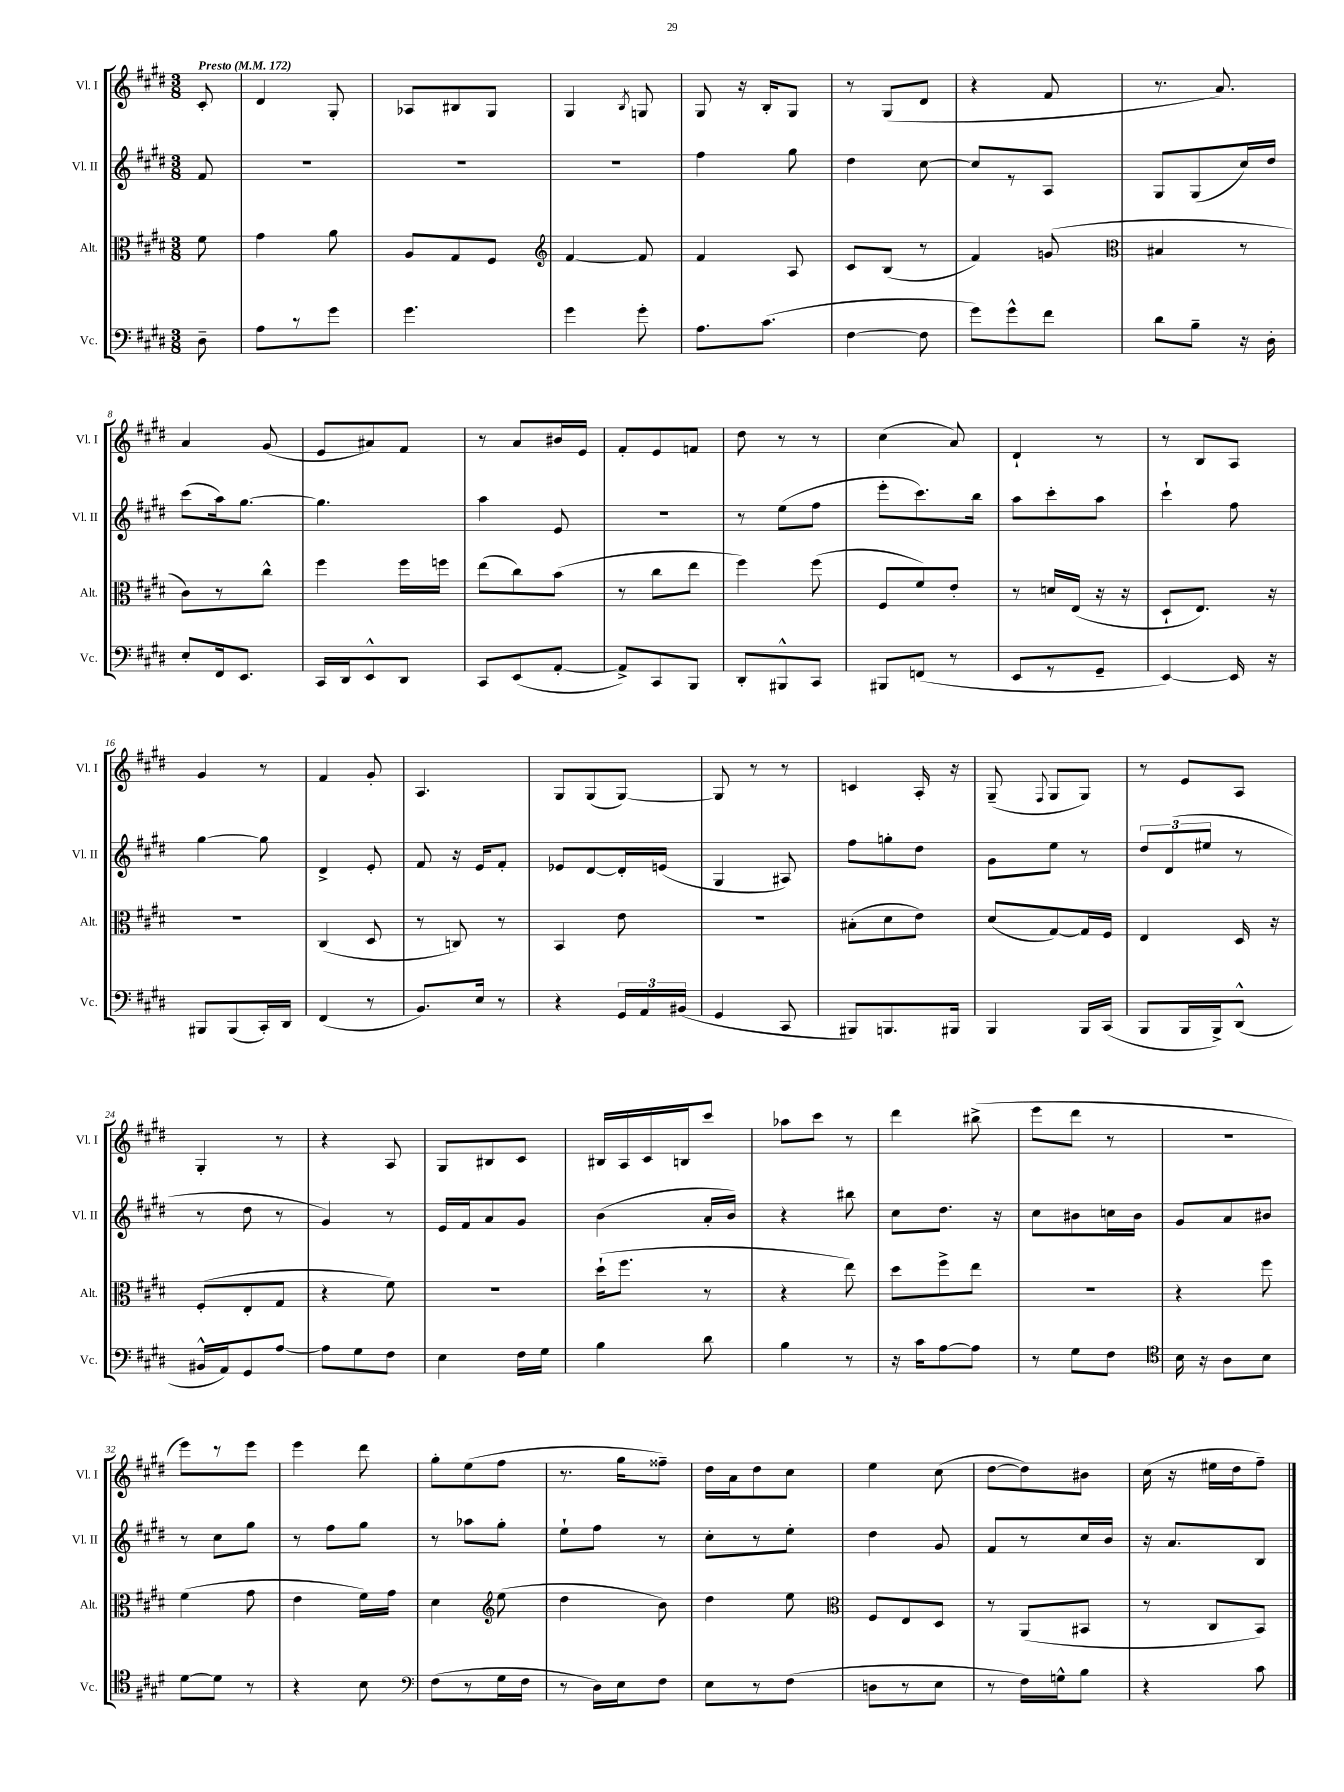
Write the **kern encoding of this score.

**kern	**kern	**kern	**kern
*part4	*part3	*part2	*part1
*staff4	*staff3	*staff2	*staff1
*I"Vc.	*I"Alt.	*I"Vl. II	*I"Vl. I
*I'Vc.	*I'Alt.	*I'Vl. II	*I'Vl. I
*clefF4	*clefC3	*clefG2	*clefG2
*k[f#c#g#d#]	*k[f#c#g#d#]	*k[f#c#g#d#]	*k[f#c#g#d#]
*M3/8	*M3/8	*M3/8	*M3/8
*MM172	*MM172	*MM172	*MM172
=	=	=	=
!	!	!	!LO:TX:a:B:t=Presto
8D#~\	8f#\	8f#/	8c#'/
=1	=1	=1	=1
8A\L	4g#\	4.r	4d#/
8r	.	.	.
8g#\J	8a\	.	8G#'/
=2	=2	=2	=2
4.g#\	8A/L	4.r	8A-X/L
.	8G#/	.	8B#X/
.	8F#/J	.	8G#/J
=3	=3	=3	=3
*	*clefG2	*	*
4g#\	[4f#/	4.r	4G#/
.	.	.	8qB/
8g#'\	8f#/]	.	8Gn/
=4	=4	=4	=4
8.A\L	4f#/	4ff#\	8G#/
.	.	.	16r
(8.c#\J	.	.	16B'/KL
.	8A/	8gg#\	8G#/J
=5	=5	=5	=5
[4F#\	8c#/L	4dd#\	8r
.	(8B/J	.	(8G#/L
8F#\]	8r	[8cc#\	8d#/J
=6	=6	=6	=6
8g#\L)	4f#/)	8cc#/L]	4r
8g#^^\	.	8r	.
8f#\J	(8gn/	8A/J	8f#/
=7	=7	=7	=7
*	*clefC3	*	*
8d#\L	4B#X/	8G#/L	8.r
8B~\J	.	(8G#/	.
.	.	.	8.a/)
16r	8r	16cc#/L)	.
16D#'\	.	16dd#/JJ	.
!!LO:LB:g=z
=8	=8	=8	=8
8E'/L	8c#\L)	(8ccc#\L	4a/
16FF#/k	8r	16aa\k)	.
8.EE/J	.	[8.gg#\J	.
.	8cc#^^\J	.	(8g#/
=9	=9	=9	=9
16CC#/LL	4ff#\	4.gg#\]	8e/L
16DD#/J	.	.	.
8EE^^/	.	.	8a#X/)
8DD#/J	16ff#\LL	.	8f#/J
.	16ffn\JJ	.	.
=10	=10	=10	=10
8CC#/L	(8ee\L	4aa\	8r
(8EE/	8cc#\)	.	8a/L
[8AA'/J	(8b\J	8e/	16b#X/L
.	.	.	16e/JJ
=11	=11	=11	=11
8AA^/L])	8r	4.r	8f#'/L
8CC#/	8cc#\L	.	8e/
8BBB/J	8ee\J	.	8fn/J
=12	=12	=12	=12
8DD#'/L	4ff#\)	8r	8dd#\
8BBB#X^^/	.	(8ee\L	8r
8CC#/J	(8ff#\	8ff#\J	8r
=13	=13	=13	=13
8BBB#X/L	8F#/L	8eee'\L	(4cc#\
(8FFn/J	8f#/)	8.ccc#\)	.
8r	8e'/J	.	8a/)
.	.	16bb\Jk	.
=14	=14	=14	=14
8EE/L	8r	8aa\L	4d#`/
8r	16dn/LL	8ccc#'\	.
.	(16E/JJ	.	.
8GG#~/J	16r	8aa\J	8r
.	16r	.	.
=15	=15	=15	=15
[4EE/)	8D#`/L	4ccc#`\	8r
.	8.E/J)	.	8B/L
16EE/]	.	8ff#\	8A/J
16r	16r	.	.
!!LO:LB:g=z
=16	=16	=16	=16
8BBB#X/L	4.r	[4gg#\	4g#/
(8BBB#/	.	.	.
16CC#'/L)	.	8gg#\]	8r
16DD#/JJ	.	.	.
=17	=17	=17	=17
(4FF#/	(4C#/	4d#^/	4f#/
8r	8D#/	8e'/	8g#'/
=18	=18	=18	=18
8.BB/L)	8r	8f#/	4.A/
.	8Cn/)	16r	.
16E/Jk	.	16e/KL	.
8r	8r	8f#'/J	.
=19	=19	=19	=19
4r	4BB/	8e-X/L	8G#/L
.	.	[8d#/	(8G#/
24GG#/LL	8e\	16d#'/L]	[8G#/J)
24AA/	.	.	.
.	.	(16en/JJ	.
(24BB#X/JJ	.	.	.
=20	=20	=20	=20
4GG#/	4.r	4G#/	8G#/]
.	.	.	8r
8CC#/	.	8A#X/)	8r
=21	=21	=21	=21
8BBB#X/L)	(8B#X'\L	8ff#\L	4cn/
8.BBBn/	8d#\	8ggn'\	.
.	8e\J)	8dd#\J	16A'/
16BBB#X/Jk	.	.	16r
=22	=22	=22	=22
4BBB/	(8d#/L	8g#\L	(8G#~/
.	.	.	8qqF#/
.	[8G#/)	8ee\J	8G#/L
16BBB/LL	16G#/L]	8r	8G#/J)
(16CC#/JJ	16F#/JJ	.	.
=23	=23	=23	=23
8BBB/L	4E/	12dd#/L	8r
.	.	(12d#/	.
16BBB/L	.	.	8e/L
.	.	12ee#X/J	.
16BBB^/J)	.	.	.
(8DD#^^/J	16D#/	8r	8A/J
.	16r	.	.
!!LO:LB:g=z
=24	=24	=24	=24
16BB#X^^/LL	(8F#'/L	8r	4G#'/
16AA/J)	.	.	.
8GG#/	8E'/	8dd#\	.
[8A/J	8G#/J	8r	8r
=25	=25	=25	=25
8A\L]	4r	4g#/)	4r
8G#\	.	.	.
8F#\J	8f#\)	8r	8A/
=26	=26	=26	=26
4E\	4.r	16e/LL	8G#/L
.	.	16f#/J	.
.	.	8a/	8B#X/
16F#\LL	.	8g#/J	8c#/J
16G#\JJ	.	.	.
=27	=27	=27	=27
4B\	(16dd#`\KL	(4b\	16B#X/LL
.	8.ff#\J	.	16A/
.	.	.	16c#/
.	.	.	16Bn/J
8d#\	8r	16a'/LL	8ccc#/J
.	.	16b/JJ)	.
=28	=28	=28	=28
4B\	4r	4r	8aa-X\L
.	.	.	8ccc#\J
8r	8ee\)	8bb#X\	8r
=29	=29	=29	=29
16r	8dd#\L	8cc#\L	4ddd#\
16c#\KL	.	.	.
[8A\	8ff#^\	8.dd#\J	.
8A\J]	8ee\J	.	(8bb#X^\
.	.	16r	.
=30	=30	=30	=30
8r	4.r	8cc#\L	8eee\L
8G#\L	.	8b#X\	8ddd#\J
8F#\J	.	16ccn\L	8r
.	.	16b#\JJ	.
=31	=31	=31	=31
*clefC4	*	*	*
16B\	4r	8g#/L	4.r
16r	.	.	.
8A\L	.	8a/	.
8B\J	8ff#\	8b#X/J	.
!!LO:LB:g=z
=32	=32	=32	=32
[8d#\L	(4f#\	8r	8eee\L)
8d#\J]	.	8cc#\L	8r
8r	8g#\	8gg#\J	8eee\J
=33	=33	=33	=33
4r	4e\	8r	4eee\
.	.	8ff#\L	.
8B\	16f#\LL)	8gg#\J	8ddd#\
.	16g#\JJ	.	.
=34	=34	=34	=34
*clefF4	*	*	*
(8F#\L	4d#\	8r	8gg#'\L
8r	.	8aa-X\L	(8ee\
*	*clefG2	*	*
16G#\L	(8ee\	8gg#'\J	8ff#\J
16F#\JJ	.	.	.
=35	=35	=35	=35
8r	4dd#\	8ee`\L	8.r
16D#\LL)	.	8ff#\J	.
16E\J	.	.	16gg#\KL
8F#\J	8b\)	8r	8ff##X~\J)
=36	=36	=36	=36
8E\L	4dd#\	8cc#'\L	16dd#\LL
.	.	.	16a\J
8r	.	8r	8dd#\
(8F#\J	8ee\	8ee'\J	8cc#\J
=37	=37	=37	=37
*	*clefC3	*	*
8Dn\L	8F#/L	4dd#\	4ee\
8r	8E/	.	.
8E\J	8D#/J	8g#/	(8cc#\
=38	=38	=38	=38
8r	8r	8f#/L	[8dd#\L
16F#\LL)	(8AA/L	8r	8dd#\])
16Gn^^\J	.	.	.
8B\J	8BB#X/J	16cc#/L	8b#X\J
.	.	16b/JJ	.
=39	=39	=39	=39
4r	8r	16r	(16cc#\
.	.	8.a/L	16r
.	8C#/L	.	16ee#X\LL
.	.	.	16dd#\J
8c#\	8BB/J)	8B/J	8ff#~\J)
==	==	==	==
*-	*-	*-	*-
